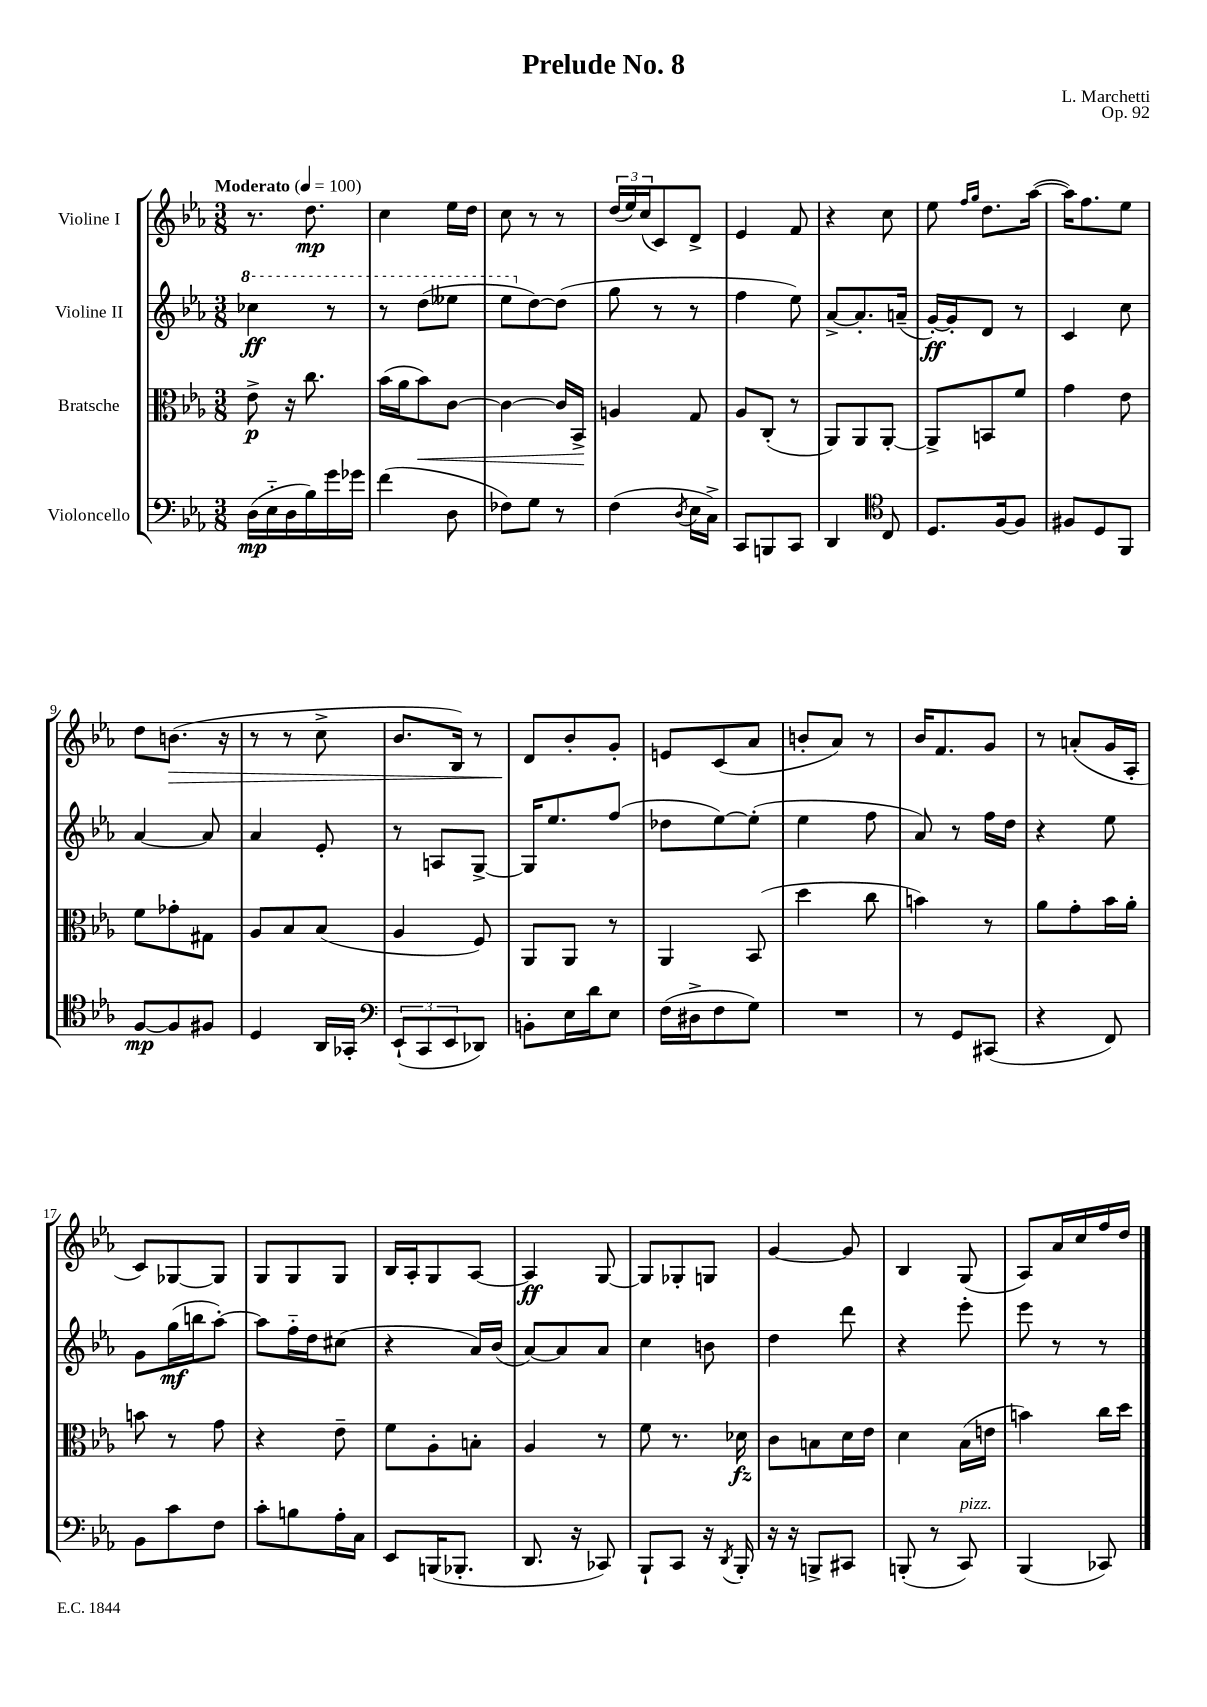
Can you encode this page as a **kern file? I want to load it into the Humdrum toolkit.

**kern	**kern	**kern	**kern
*staff4	*staff3	*staff2	*staff1
*clefF4	*clefC3	*clefG2	*clefG2
*k[b-e-a-]	*k[b-e-a-]	*k[b-e-a-]	*k[b-e-a-]
*M3/8	*M3/8	*M3/8	*M3/8
*MM100	*MM100	*MM100	*MM100
(16D\LL	8e-^\	4ccc-\	8.r
16E-'~\	.	.	.
16D\	16r	.	.
16B-\)	8.cc\	.	8.dd\
16g\	.	8r	.
16g-\JJ	.	.	.
=	=	=	=
(4f\	(16b-\LL	8r	4cc\
.	16a-\J	.	.
.	8b-\)	(8ddd\L	.
8D\	[8c\J	8eee--\J	16ee-\LL
.	.	.	16dd\JJ
=	=	=	=
8F-\L)	4c\_	8eee-\L	8cc\
8G\J	.	[8dd\)	8r
8r	16c/]LL	(8dd\]J	8r
.	16BB-^/JJ	.	.
=	=	=	=
(4F\	4A/	8gg\	(24dd/LL
.	.	.	24ee-/)
.	.	.	(24cc/J
.	.	8r	8c/)
8qD/	.	.	.
16E-\LL	8G/	8r	8d^/J
16C^\JJ)	.	.	.
=	=	=	=
8CC/L	8A-/L	4ff\	4e-/
8BBB/	(8C'/J	.	.
8CC/J	8r	8ee-\)	8f/
=	=	=	=
4DD/	8AA-/L)	[8a-^/L	4r
.	8AA-/	8.a-'/]	.
*clefC4	*	*	*
8C/	[8AA-'/J	.	8cc\
.	.	(16a~/Jk	.
=	=	=	=
8.D/L	8AA-^/]L	[16g'/LL)	8ee-\
.	.	16g'/]J	.
.	.	.	16qqff/LL
.	.	.	16qqgg/JJ
.	8BB/	8d/J	8.dd\L
[16F/k	.	.	.
8F/]J	8f/J	8r	.
.	.	.	([16aa-\Jk
=	=	=	=
8F#/L	4g\	4c/	16aa-\]LK)
.	.	.	8.ff\
8D/	.	.	.
8FF/J	8e-\	8cc\	8ee-\J
=	=	=	=
[8F/L	8f\L	[4a-/	8dd\L
8F/]	8g-'\	.	(8.b\J
8F#/J	8G#\J	8a-/]	.
.	.	.	16r
=	=	=	=
4D/	8A-/L	4a-/	8r
.	8B-/	.	8r
16AA-/LL	(8B-/J	8e-'/	8cc^\
16GG-'/JJ	.	.	.
=	=	=	=
*clefF4	*	*	*
(12EE-`/L	4A-/	8r	8.b-/L
12CC/	.	.	.
.	.	8A/L	.
12EE-/	.	.	.
.	.	.	16B-/Jk)
8DD-/J)	8F/)	[8G^/J	8r
=	=	=	=
8BB'\L	8AA-/L	16G/]LK	8d/L
.	.	8.ee-/	.
16E-\L	8AA-/J	.	8b-'/
16d\J	.	.	.
8E-\J	8r	(8ff/J	8g'/J
=	=	=	=
(16F\LL	4AA-/	8dd-\L	8e/L
16D#^\J	.	.	.
8F\	.	[8ee-\)	(8c/
8G\J)	(8BB-/	(8ee-'\]J	8a-/J
=	=	=	=
4.r	4dd\	4ee-\	8b'/L
.	.	.	8a-/J)
.	8cc\	8ff\	8r
=	=	=	=
8r	4b\)	8a-/)	16b-/LK
.	.	.	8.f/
8GG/L	.	8r	.
(8CC#/J	8r	16ff\LL	8g/J
.	.	16dd\JJ	.
=	=	=	=
4r	8a-\L	4r	8r
.	8g'\	.	(8a'/L
8FF/)	16b-\L	8ee-\	16g/L
.	16a-'\JJ	.	16A-'/JJ
=	=	=	=
8BB-\L	8b\	8g\L	8c/L)
8c\	8r	(16gg\L	[8G-/
.	.	16bb\J	.
8F\J	8g\	[8aa-'\J)	8G-/]J
=	=	=	=
8c'\L	4r	8aa-\]L	8G/L
8B\	.	16ff'~\L	8G/
.	.	16dd\J	.
16A-'\L	8e-~\	(8cc#\J	8G/J
16C\JJ	.	.	.
=	=	=	=
8EE-/L	8f\L	4r	16B-/LL
.	.	.	16A-'/J
(16BBB/K	8A-'\	.	8G/
8.BBB-'/J	.	.	.
.	8B'\J	16a-/LL)	[8A-/J
.	.	(16b-/JJ	.
=	=	=	=
8.DD/	4A-/	[8a-/L)	4A-/]
.	.	8a-/]	.
16r	.	.	.
8CC-/)	8r	8a-/J	[8G/
=	=	=	=
8BBB-`/L	8f\	4cc\	8G/]L
8CC/J	8.r	.	8G-'/
16r	.	8b\	8G/J
8qDD/	.	.	.
16BBB-'/	16d-\	.	.
=	=	=	=
16r	8c\L	4dd\	[4g/
16r	.	.	.
8BBB^/L	8B\	.	.
8CC#/J	16d\L	8ddd\	8g/]
.	16e-\JJ	.	.
=	=	=	=
(8BBB'/	4d\	4r	4B-/
8r	.	.	.
8CC/)	(16B-\LL	8eee-'\	(8G/
.	16e\JJ	.	.
=	=	=	=
(4BBB-/	4b\)	8eee-\	8A-/L)
.	.	8r	16a-/L
.	.	.	16cc/
8CC-/)	16cc\LL	8r	16ff/
.	16dd\JJ	.	16dd/JJ
==	==	==	==
*-	*-	*-	*-
